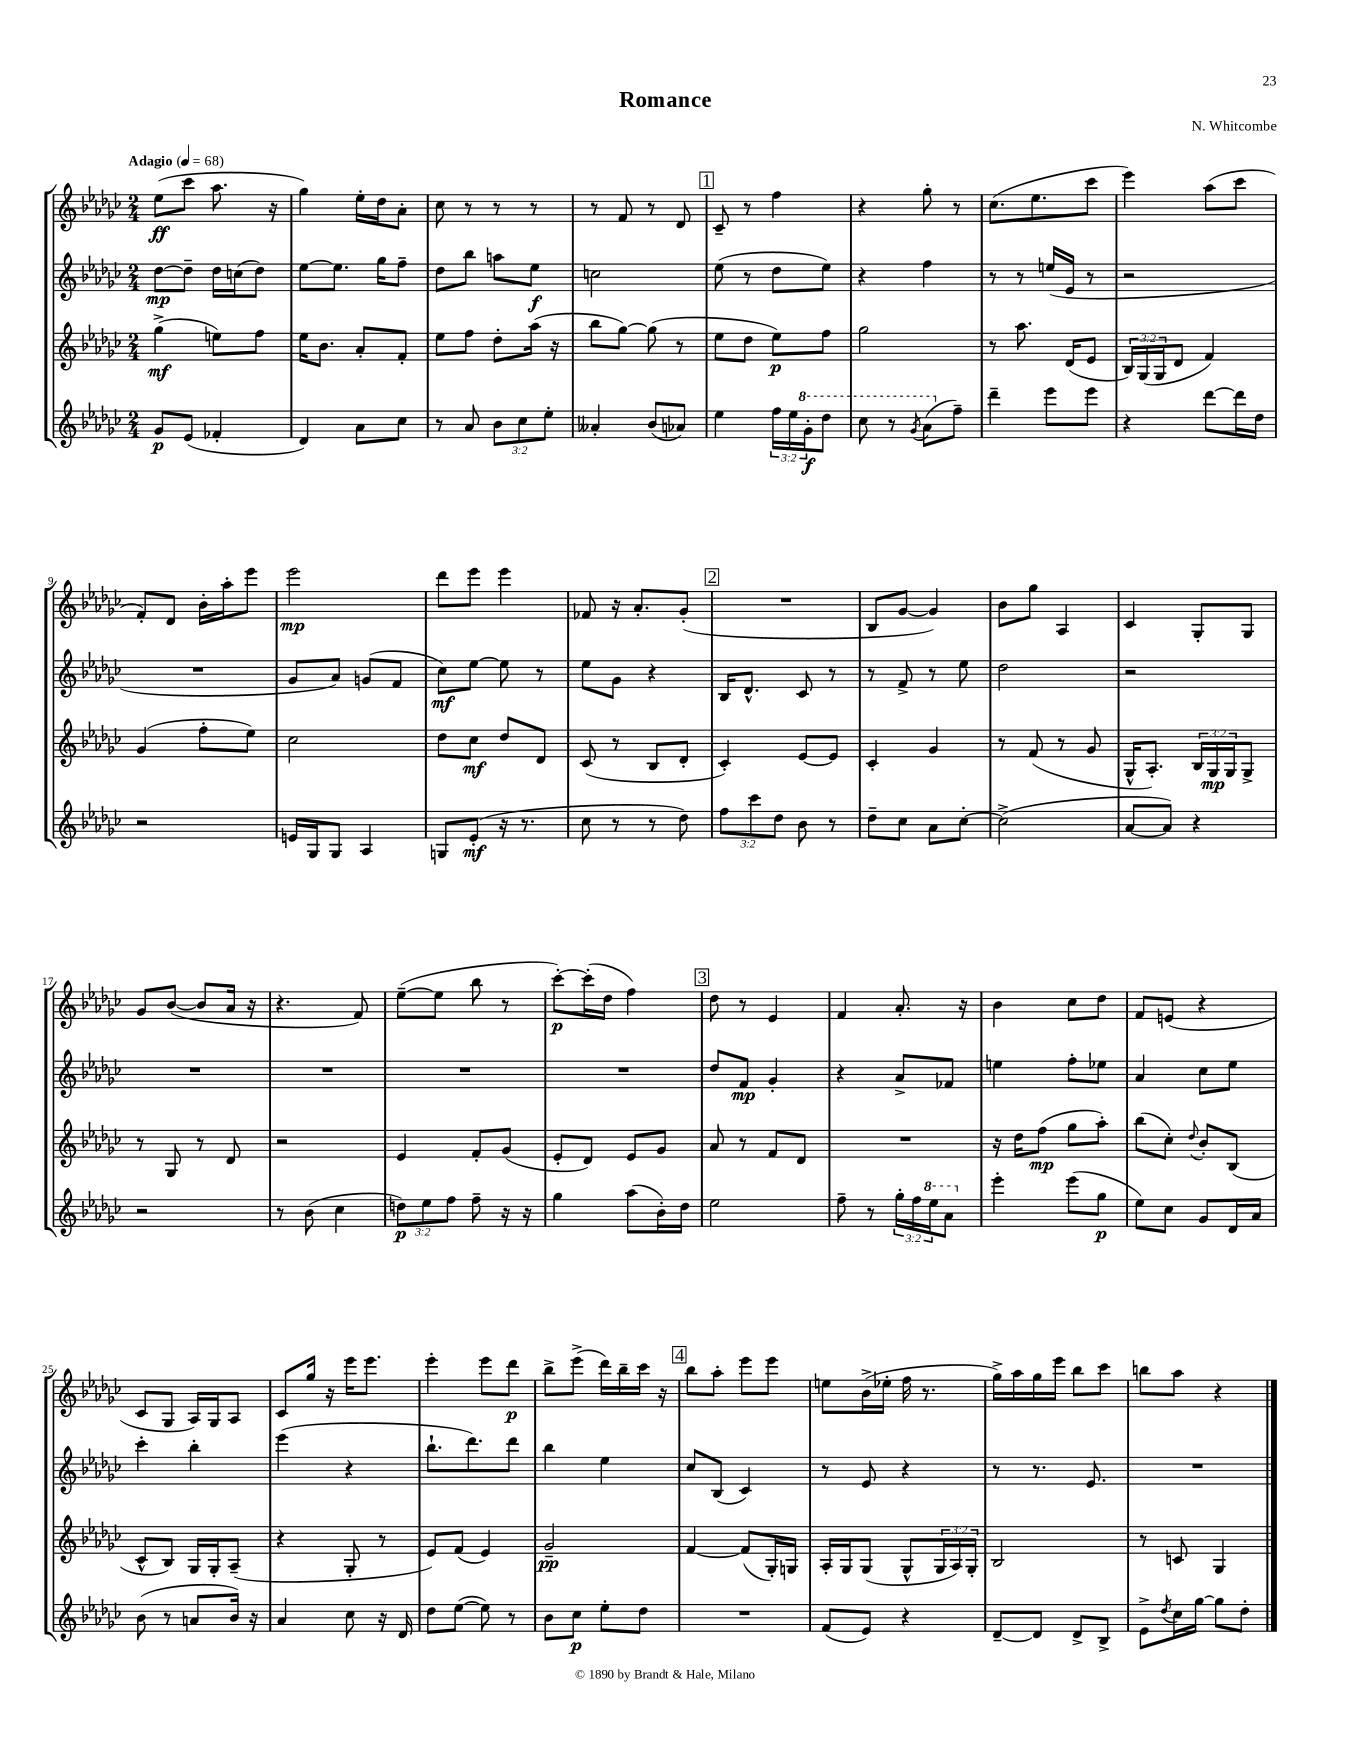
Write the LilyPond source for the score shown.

\header { title = "Romance" composer = "N. Whitcombe" }
<<
\new StaffGroup <<
\new Staff = "s0" {
    \clef treble \key ges \major \numericTimeSignature \time 2/4 \tempo "Adagio" 4 = 68
    ees''8\ff( ces'''8 aes''8. r16 |
    ges''4) ees''16-. des''16 aes'8-. |
    ces''8 r8 r8 r8 |
    r8 f'8 r8 des'8 |
    \mark \markup { \box "1" } ces'8-- r8 f''4 |
    r4 ges''8-. r8 |
    ces''8.( ees''8. ces'''8 |
    ees'''4) aes''8( ces'''8 |
    f'8-.) des'8 bes'16-. aes''16-. ees'''8 |
    ees'''2\mp |
    des'''8 ees'''8 ees'''4 |
    fes'8 r16 aes'8.-. ges'8-.( |
    \mark \markup { \box "2" } R2 |
    bes8 ges'8~ ges'4) |
    bes'8 ges''8 aes4 |
    ces'4 ges8-. ges8 |
    ges'8 bes'8~( bes'8 aes'16 r16 |
    r4. f'8) |
    ees''8~--( ees''8 bes''8 r8 |
    ces'''8~-.\p) ces'''16-.( des''16 f''4) |
    \mark \markup { \box "3" } des''8 r8 ees'4 |
    f'4 aes'8.-. r16 |
    bes'4 ces''8 des''8 |
    f'8 e'8( r4 |
    ces'8 ges8 aes16) ges16 aes8 |
    ces'8 ges''16 r16 ees'''16 ees'''8. |
    ees'''4-. ees'''8 des'''8\p |
    bes''8-> ees'''8->( des'''16) bes''16-- ces'''16 r16 |
    \mark \markup { \box "4" } bes''8 aes''8-. ees'''8 ees'''8 |
    e''8 bes'16->( ees''16-. f''16 r8. |
    ges''16->) aes''16 ges''16 ees'''16 bes''8 ces'''8 |
    b''8 aes''8 r4 \bar "|." |
}
\new Staff = "s1" {
    \clef treble \key ges \major \numericTimeSignature \time 2/4
    des''8~\mp des''8-- des''16 c''16( des''8) |
    ees''8~ ees''8. ges''16 f''8-- |
    des''8 bes''8 a''8 ees''8\f |
    c''2 |
    \mark \markup { \box "1" } ees''8( r8 des''8 ees''8) |
    r4 f''4 |
    r8 r8 e''16( ees'16 r8 |
    r2 |
    R2 |
    ges'8 aes'8) g'8( f'8 |
    ces''8\mf) ees''8~ ees''8 r8 |
    ees''8 ges'8 r4 |
    \mark \markup { \box "2" } bes16 des'8.-^ ces'8 r8 |
    r8 f'8-> r8 ees''8 |
    des''2 |
    r2 |
    R2 |
    R2 |
    R2 |
    R2 |
    \mark \markup { \box "3" } des''8 f'8\mp ges'4-. |
    r4 aes'8-> fes'8 |
    e''4 f''8-. ees''8 |
    aes'4 ces''8 ees''8 |
    ces'''4-. bes''4-. |
    ees'''4( r4 |
    bes''8.-! des'''8.) des'''8 |
    bes''4 ees''4 |
    \mark \markup { \box "4" } ces''8 bes8( ces'4) |
    r8 ees'8 r4 |
    r8 r8. ees'8. |
    R2 \bar "|." |
}
\new Staff = "s2" {
    \clef treble \key ges \major \numericTimeSignature \time 2/4 \override Staff.TupletNumber.text = #tuplet-number::calc-fraction-text
    ges''4->\mf( e''8) f''8 |
    ees''16 bes'8. aes'8-. f'8-. |
    ees''8 f''8 des''8-. aes''16( r16 |
    bes''8 ges''8~) ges''8( r8 |
    \mark \markup { \box "1" } ees''8 des''8 ees''8\p) f''8 |
    ges''2 |
    r8 aes''8. des'16( ees'8 |
    \tuplet 3/2 { bes16) ges16( ges16 } des'8 f'4) |
    ges'4( f''8-. ees''8) |
    ces''2 |
    des''8 ces''8\mf des''8 des'8 |
    ces'8( r8 bes8 des'8-. |
    \mark \markup { \box "2" } ces'4-.) ees'8~ ees'8 |
    ces'4-. ges'4 |
    r8 f'8( r8 ges'8 |
    ges16-^ aes8.-.) \tuplet 3/2 { bes16 ges16\mp ges16 } ges8-> |
    r8 ges8 r8 des'8 |
    r2 |
    ees'4 f'8-. ges'8( |
    ees'8-. des'8) ees'8 ges'8 |
    \mark \markup { \box "3" } aes'8 r8 f'8 des'8 |
    R2 |
    r16 des''16 f''8\mp( ges''8 aes''8-.) |
    bes''8( ces''8-.) \appoggiatura { des''8 } bes'8-. bes8( |
    ces'8-^ bes8) ges16 ges16-. aes8--( |
    r4 ges8-. r8 |
    ees'8) f'8( ees'4) |
    ges'2--\pp |
    \mark \markup { \box "4" } f'4~ f'8( ges16-.) g16 |
    aes16-. ges16 ges8( ges8-^ \tuplet 3/2 { ges16 aes16) ges16-. } |
    bes2 |
    r8 c'8 ges4 \bar "|." |
}
\new Staff = "s3" {
    \clef treble \key ges \major \numericTimeSignature \time 2/4 \override Staff.TupletNumber.text = #tuplet-number::calc-fraction-text
    ges'8\p ees'8( fes'4-. |
    des'4) aes'8 ces''8 |
    r8 aes'8 \tuplet 3/2 { bes'8 ces''8 ees''8-. } |
    aeses'4-. bes'8( aes'8) |
    \mark \markup { \box "1" } ees''4 \tuplet 3/2 { f''16 ees''16 \ottava #1 ges''16-.\f } des'''8 |
    ces'''8 r8 \acciaccatura { ges''8 } aes''8( \ottava #0 f''8--) |
    des'''4-- ees'''8 ees'''8 |
    r4 des'''8~ des'''16 des''16 |
    r2 |
    e'16 ges16 ges8 aes4 |
    g8 ees'8-.\mf( r16 r8. |
    ces''8 r8 r8 des''8) |
    \mark \markup { \box "2" } \tuplet 3/2 { f''8 ces'''8 des''8 } bes'8 r8 |
    des''8-- ces''8 aes'8 ces''8~-. |
    ces''2->( |
    aes'8~ aes'8) r4 |
    r2 |
    r8 bes'8( ces''4 |
    \tuplet 3/2 { d''8\p) ees''8 f''8 } f''8-- r16 r16 |
    ges''4 aes''8( bes'16-.) des''16 |
    \mark \markup { \box "3" } ees''2 |
    f''8-- r8 \tuplet 3/2 { ges''16-. f''16 \ottava #1 ees'''16 } aes''8 \ottava #0 |
    ees'''4-. ees'''8( ges''8\p |
    ees''8) ces''8 ges'8 des'16 aes'16 |
    bes'8( r8 a'8 bes'16) r16 |
    aes'4 ces''8 r16 des'16 |
    des''8 ees''8~( ees''8) r8 |
    bes'8 ces''8\p ees''8-. des''8 |
    \mark \markup { \box "4" } R2 |
    f'8( ees'8) r4 |
    des'8~-- des'8 des'8-> bes8-> |
    ees'8-> \acciaccatura { des''8 } ces''16 ges''16~ ges''8 des''8-. \bar "|." |
}
>>
>>
